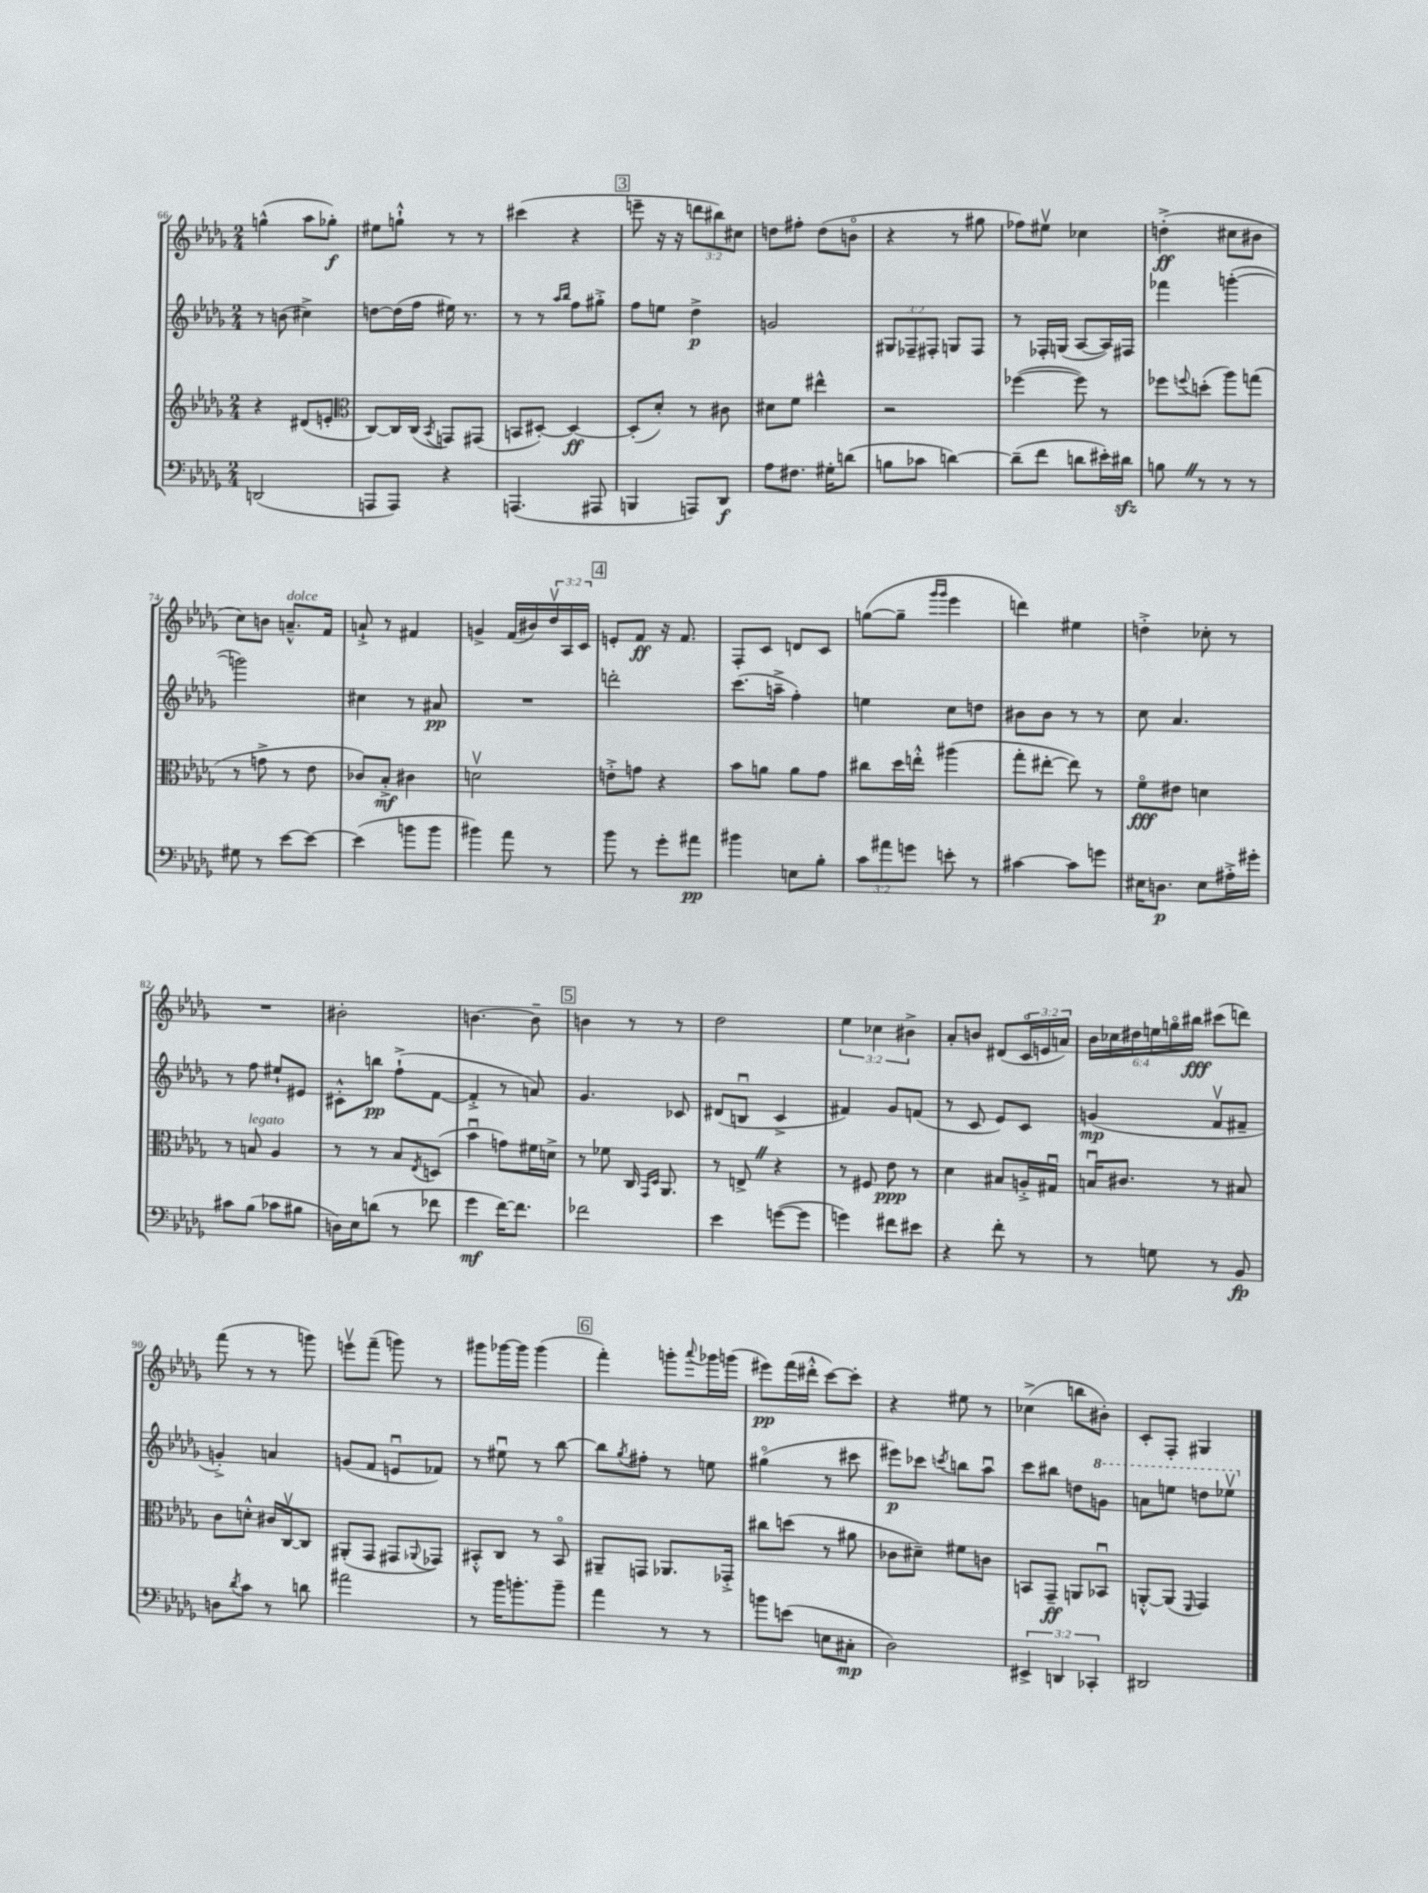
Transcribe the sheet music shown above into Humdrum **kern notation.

**kern	**kern	**kern	**kern
*staff4	*staff3	*staff2	*staff1
*clefF4	*clefG2	*clefG2	*clefG2
*k[b-e-a-d-g-]	*k[b-e-a-d-g-]	*k[b-e-a-d-g-]	*k[b-e-a-d-g-]
*M2/4	*M2/4	*M2/4	*M2/4
(2DD	4r	8r	(4gg^^
.	.	(8b	.
.	(8d#	4cc#^)	8aa-
.	8e'	.	8gg-')
=	=	=	=
*	*clefC3	*	*
8AAA	[8C)	[8dd	8ee#
8AAA)	16C]	(16dd]	8gg`^^
.	(16C	16ff	.
.	8qBB-	.	.
4r	8GG)	16ee#)	8r
.	.	8.r	.
.	(8GG#	.	8r
=	=	=	=
(4.AAA	8BB	8r	(4ccc#
.	[8D#')	8r	.
.	.	16qqaa-	.
.	.	16qqbb-	.
.	4D#_	8ff	4r
8AAA#	.	8gg#'^	.
=	=	=	=
4BBB	(8D#']	8ff	8eee~
.	8d-')	8ee	16r
.	.	.	16r
8AAA)	8r	4dd-^	12ddd
.	.	.	12bb#)
8DD-	8c#	.	.
.	.	.	12cc#
=	=	=	=
8A-	8d#	2g	8dd
8.F#	8f	.	8ff#'
.	4ee#^^	.	(8dd
16G#'	.	.	.
(8d	.	.	8bo
=	=	=	=
8B	2r	12G#	4r
.	.	12F-~	.
8c-	.	.	.
.	.	12F#'	.
[4d)	.	8G	8r
.	.	8F#	8gg#
=	=	=	=
(8d~]	([4ff-	8r	8ff-)
8f	.	16F-'	8ee#v
.	.	(16G	.
8d	8ff-])	[8A-	4cc-
16e#')	8r	16A-])	.
16d#	.	16F#	.
=	=	=	=
8B	8ff-	4fff-	(4dd'^
.	8qqff	.	.
8r	(8dd'	.	.
8r	8aa-)	([4ggg'	8cc#
8r	(8gg	.	8b#
=	=	=	=
8G#	8r	2ggg])	8cc)
8r	8g^	.	8b
[8e-	8r	.	8.a~^^
8e-_	8e-	.	.
.	.	.	16f
=	=	=	=
(4e-]	8c-)	4cc#	8a`^
.	8B-'^	.	8r
8b	4c#	8r	4f#
8b	.	8a#	.
=	=	=	=
4b#)	2dv	2r	4g^
8a-	.	.	(16f
.	.	.	16b#)
8r	.	.	24dd-v
.	.	.	24A-
.	.	.	24c
=	=	=	=
8b-	8e'^	2ddd'	8e'
8r	8g	.	8f
8g-'	4r	.	16r
.	.	.	8.f
8a#	.	.	.
=	=	=	=
4b#	8b-	(8.ccc	8F'
.	8a	.	8c
.	.	16aa~^	.
8E	8a	4ff')	8d
8B-'	8g-	.	8c
=	=	=	=
12c	8cc#	4ee	([8gg
12a#	.	.	.
.	16dd-	.	8gg~]
12g	.	.	.
.	16ee'^^	.	.
.	.	.	16qqggg-
.	.	.	16qqggg-
8e'	(4aa#	8cc	4eee-
8r	.	8dd	.
=	=	=	=
[4c#	8gg-'	8b#	4ddd)
.	[8ee#'	8b#	.
8c#]	8ee#])	8r	4ee#
8g	8r	8r	.
=	=	=	=
16E#	8fo	8cc	4dd'^
8.D	.	.	.
.	8e#	4.a-	.
8E#	4d	.	8cc-'
16A#'^	.	.	8r
16g#'	.	.	.
=	=	=	=
8c#	8r	8r	2r
(8B-	8B	8ff	.
8c-	4A-	8ee#`	.
8B#	.	8e#	.
=	=	=	=
16D)	8r	8c#'^^	2b#'
16E-	.	.	.
(8d	8r	8bb	.
8r	8B-	(8ff`^	.
.	8qE-	.	.
8f-	(8D	[8f	.
=	=	=	=
4g-	4b-u	4f'^]	[4.b
[16f)	8g)	8r	.
8.f]	.	.	.
.	16f#	8a)	8b~]
.	16d^	.	.
=	=	=	=
2f-	8r	4.g-	4b
.	8f-	.	.
.	16C	.	8r
.	16qqGG-	.	.
.	16qqD-	.	.
.	8.AA-	.	.
.	.	8c-	8r
=	=	=	=
4e-	8r	(8d#	2dd-
.	8E^	8Bu	.
([8g	4r	4c^	.
8g]	.	.	.
=	=	=	=
4g)	8r	4f#)	6ee-
.	8F#	.	.
.	.	.	6cc-
8f#	8e-	8g-	.
.	.	.	6b#^
8e#	8r	(8f	.
=	=	=	=
4r	4d-	8r	8a-'
.	.	8c	8b
8f'	8B#	8e-)	(8d#
8r	16A'^	8c	24co
.	.	.	24e
.	16G#u	.	.
.	.	.	24a)
=	=	=	=
8r	16Bu	(4g	24b-
.	.	.	24cc-
.	8.c#	.	.
.	.	.	24dd#
8G	.	.	24ee
.	.	.	24ggo
.	.	.	24bb#
8r	8r	8fv	(8ccc#
8BB-	8B#	8f#~	8ddd)
=	=	=	=
8D	8c	4g'^)	(8fff
8qd-	.	.	.
8c	8d'^^	.	8r
8r	16c#	4a	8r
.	[16Cv	.	.
8d	8C]	.	8ggg)
=	=	=	=
2a#	(8AA#'	(8g	8eeev
.	8GG-	8f	(8fff~
.	8GG#	8eu	8ggg)
.	8qqAA-	.	.
.	8GG-)	8f-)	8r
=	=	=	=
8r	8BB#'^^	8r	8ggg#
16b-	8C	8ee#u	[16ggg-
8.b'	.	.	16ggg-]
.	8r	8r	(4ggg-
8b~	8BB#o	[8bb-	.
=	=	=	=
4a-	8AA#~	8bb-]	4fff')
.	.	8qgg-	.
.	8GG	8ff#'	.
8r	8.AA-	8r	8ggg'
.	.	.	8qqaaa-
8r	.	8ee	16ggg-
.	16GG-'^	.	(16ggg
=	=	=	=
8b	8cc#	(4gg#o	8eee#)
(8e	(8dd	.	(16fff
.	.	.	16ddd#'^^
8E	8r	8r	[8ccc)
8C#'	8a#	8ccc#	8ccc']
=	=	=	=
2D-)	8c-	8eee#)	4r
.	8d#~)	8ccc-	.
.	.	8qccc	.
.	8f#	8bb	8ee#
.	8c	8aa-u	8r
=	=	=	=
6EE#^	8BB	8ccc	(4cc-^
.	8GG-~	8bb#	.
6DD	.	.	.
.	8AA	8dd	8bb
6CC-'	.	.	.
.	8BB-u	8gg	8b#')
=	=	=	=
2DD#	[8AA'^^	8aa	8c'
.	(8AA]	8eee	8F'
.	16qqFF	.	.
.	4GG-)	8ddd	4G#
.	.	8eee-v	.
==	==	==	==
*-	*-	*-	*-
